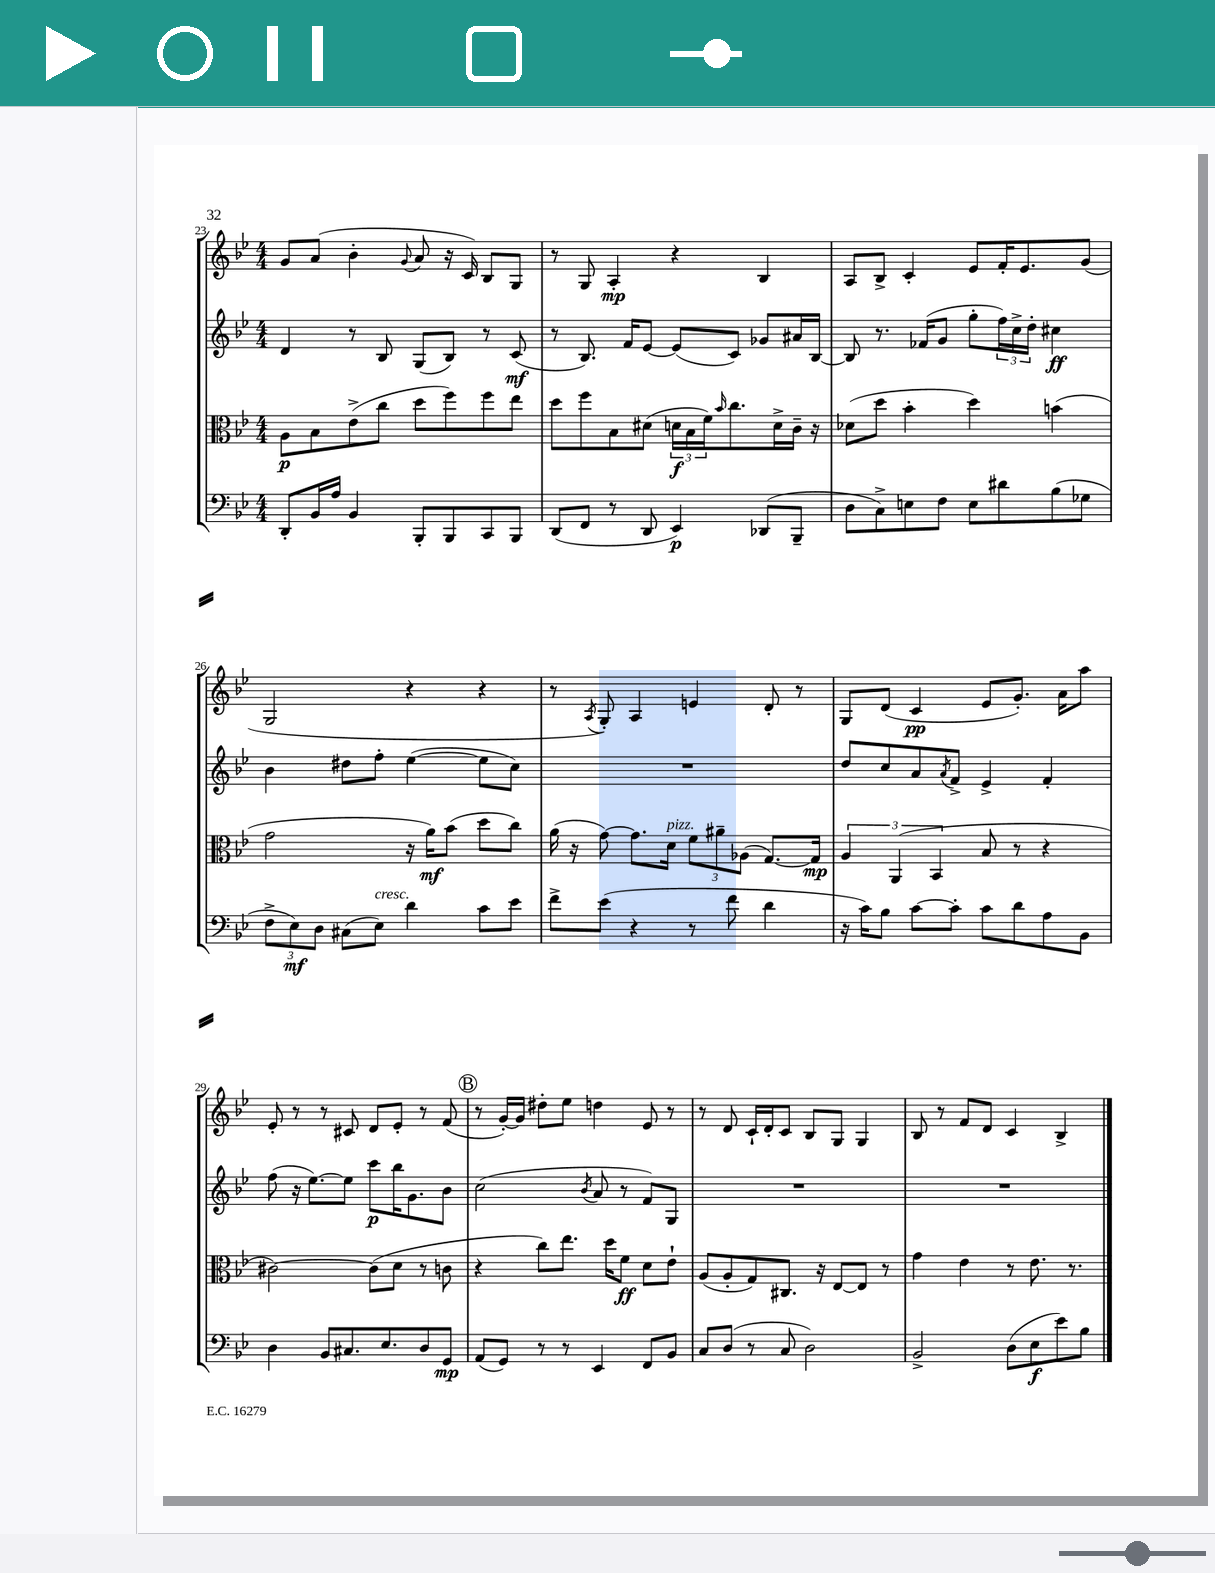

**kern	**dynam	**kern	**dynam	**kern	**dynam	**kern	**dynam
*part4	*part4	*part3	*part3	*part2	*part2	*part1	*part1
*staff4	*staff4	*staff3	*staff3	*staff2	*staff2	*staff1	*staff1
*clefF4	*	*clefC3	*	*clefG2	*	*clefG2	*
*k[b-e-]	*	*k[b-e-]	*	*k[b-e-]	*	*k[b-e-]	*
*M4/4	*	*M4/4	*	*M4/4	*	*M4/4	*
=23	=23	=23	=23	=23	=23	=23	=23
8DD'/L	.	8A\L	p	4d/	.	8g/L	.
16BB-/L	.	8B-\	.	.	.	(8a/J	.
16A/JJ	.	.	.	.	.	.	.
4BB-/	.	(8e-^\	.	8r	.	4b-'\	.
.	.	8cc\J	.	8B-/	.	.	.
.	.	.	.	.	.	8qqg/	.
8BBB-'/L	.	8dd\L	.	(8G/L	.	8a/	.
8BBB-/	.	8ff\)	.	8B-/J)	.	16r	.
.	.	.	.	.	.	16c/)	.
8CC/	.	8ff\	.	8r	.	8B-/L	.
8BBB-/J	.	8ee-\J	.	(8c/	mf	8G/J	.
=24	=24	=24	=24	=24	=24	=24	=24
(8DD/L	.	8dd\L	.	8r	.	8r	.
8FF/J	.	8ff\	.	8.B-/)	.	8G/	.
8r	.	8B-\	.	.	.	4A'/	mp
.	.	.	.	16f/KL	.	.	.
8DD/	.	(8d#X\J	.	[8e-/J	.	.	.
4EE-/)	p	24dn\LL	f	(8e-/L]	.	4r	.
.	.	24B-\	.	.	.	.	.
.	.	24f\J)	.	.	.	.	.
.	.	16qqb-/	.	.	.	.	.
.	.	8.cc\	.	8c/J)	.	.	.
(8DD-X/L	.	.	.	8g-X/L	.	4B-/	.
.	.	16d^\L	.	.	.	.	.
8BBB-~/J	.	16c~\JJ	.	16a#X/L	.	.	.
.	.	16r	.	[16B-/JJ	.	.	.
=25	=25	=25	=25	=25	=25	=25	=25
8D\L	.	(8d-X\L	.	8B-/]	.	8A/L	.
8C^\)	.	8dd\J	.	8.r	.	8B-^/J	.
8En\	.	4b-'\	.	.	.	4c'/	.
.	.	.	.	(16f-X/KL	.	.	.
8F\J	.	.	.	8g/J	.	.	.
8E\L	.	4dd\)	.	8gg'\L	.	8e-/L	.
8d#X\	.	.	.	24ff\L)	.	16f'/K	.
.	.	.	.	24cc^\	.	.	.
.	.	.	.	.	.	8.e-/	.
.	.	.	.	24dd'\JJ	.	.	.
(8B-\	.	(4bn\	.	4cc#X\	ff	.	.
8G-X\J	.	.	.	.	.	(8g/J	.
!!LO:LB:g=z
=26	=26	=26	=26	=26	=26	=26	=26
12F^\L	.	2g\	.	4b-\	.	2G/	.
12E-\)	mf	.	.	.	.	.	.
12D\J	.	.	.	.	.	.	.
(8C#X\L	.	.	.	8dd#X\L	.	.	.
!LO:TX:a:i:t=cresc.	!	!	!	!	!	!	!
8E-\J)	.	.	.	8ff'\J	.	.	.
4d\	.	16r	.	([4ee-\	.	4r	.
.	.	16a\KL)	mf	.	.	.	.
.	.	(8b-\J	.	.	.	.	.
8c\L	.	8dd\L	.	8ee-\L]	.	4r	.
8e-\J	.	8cc\J)	.	8cc\J)	.	.	.
=27	=27	=27	=27	=27	=27	=27	=27
8f^\L	.	(16a\	.	1r	.	8r	.
.	.	16r	.	.	.	.	.
.	.	.	.	.	.	8qA/	.
(8e-\J	.	[8g\)	.	.	.	8G'/)	.
4r	.	8.g\L]	.	.	.	4A/	.
!	!	!LO:TX:a:i:t=pizz.	!	!	!	!	!
.	.	16d\Jk	.	.	.	.	.
8r	.	12f\L	.	.	.	4en/	.
.	.	12a#X~\	.	.	.	.	.
8f\	.	.	.	.	.	.	.
.	.	(12A-X\J	.	.	.	.	.
4d\	.	[8.G/L)	.	.	.	8d'/	.
.	.	.	.	.	.	8r	.
.	.	16G/Jk]	mp	.	.	.	.
=28	=28	=28	=28	=28	=28	=28	=28
16r	.	6A/	.	8dd/L	.	8G/L	.
16c\KL)	.	.	.	.	.	.	.
8B-\J	.	.	.	8cc/	.	(8d/J	.
.	.	(6AA/	.	.	.	.	.
[8c\L	.	.	.	8a/	.	4c/	pp
.	.	6BB-/	.	.	.	.	.
.	.	.	.	8qa/	.	.	.
8c'\J]	.	.	.	8f^/J	.	.	.
8c\L	.	8B-/	.	4e-^/	.	8e-/L	.
8d\	.	8r	.	.	.	8.g'/J)	.
8A\	.	4r	.	4f'/	.	.	.
.	.	.	.	.	.	16a\KL	.
8BB-\J	.	.	.	.	.	8aa\J	.
!!LO:LB:g=z
=29	=29	=29	=29	=29	=29	=29	=29
4D\	.	[2c#X\)	.	(8ff\	.	8e-'/	.
.	.	.	.	16r	.	8r	.
.	.	.	.	[8.ee-\L)	.	.	.
8BB-/L	.	.	.	.	.	8r	.
8.C#X/	.	.	.	8ee-\J]	.	8c#X/	.
.	.	(8c#\L]	.	8ccc\L	p	8d/L	.
8.E-/	.	.	.	.	.	.	.
.	.	8d\J	.	16bb-\K	.	8e-'/J	.
.	.	.	.	8.g\	.	.	.
8D/	.	8r	.	.	.	8r	.
8GG/J	mp	8cn\	.	8b-\J	.	(8f/	.
!!LO:REH:place=s1:t=B
=30	=30	=30	=30	=30	=30	=30	=30
(8AA/L	.	4r	.	(2cc\	.	8r	.
8GG/J)	.	.	.	.	.	[16g'/LL)	.
.	.	.	.	.	.	16g/JJ]	.
8r	.	8cc\L)	.	.	.	8dd#X'\L	.
8r	.	8.ee-\J	.	.	.	8ee-\J	.
.	.	.	.	8qb-/	.	.	.
4EE-/	.	.	.	8a/	.	4ddn\	.
.	.	16dd\KL	.	.	.	.	.
.	.	8f\J	ff	8r	.	.	.
8FF/L	.	8d\L	.	8f/L)	.	8e-/	.
8BB-/J	.	8e-`\J	.	8G/J	.	8r	.
=31	=31	=31	=31	=31	=31	=31	=31
8C/L	.	(8A/L	.	1r	.	8r	.
(8D/J	.	8A'/	.	.	.	8d/	.
8r	.	8G/)	.	.	.	16c`/LL	.
.	.	.	.	.	.	16d'/J	.
8C/	.	8.C#X/J	.	.	.	8c/J	.
2D\)	.	.	.	.	.	8B-/L	.
.	.	16r	.	.	.	.	.
.	.	[8E-/L	.	.	.	8G/J	.
.	.	8E-/J]	.	.	.	4G/	.
.	.	8r	.	.	.	.	.
=32	=32	=32	=32	=32	=32	=32	=32
2BB-^/	.	4g\	.	1r	.	8B-/	.
.	.	.	.	.	.	8r	.
.	.	4e-\	.	.	.	8f/L	.
.	.	.	.	.	.	8d/J	.
(8D\L	.	8r	.	.	.	4c/	.
8E-\	f	8.e-\	.	.	.	.	.
8e-\)	.	.	.	.	.	4B-^/	.
.	.	8.r	.	.	.	.	.
8B-\J	.	.	.	.	.	.	.
==	==	==	==	==	==	==	==
*-	*-	*-	*-	*-	*-	*-	*-
